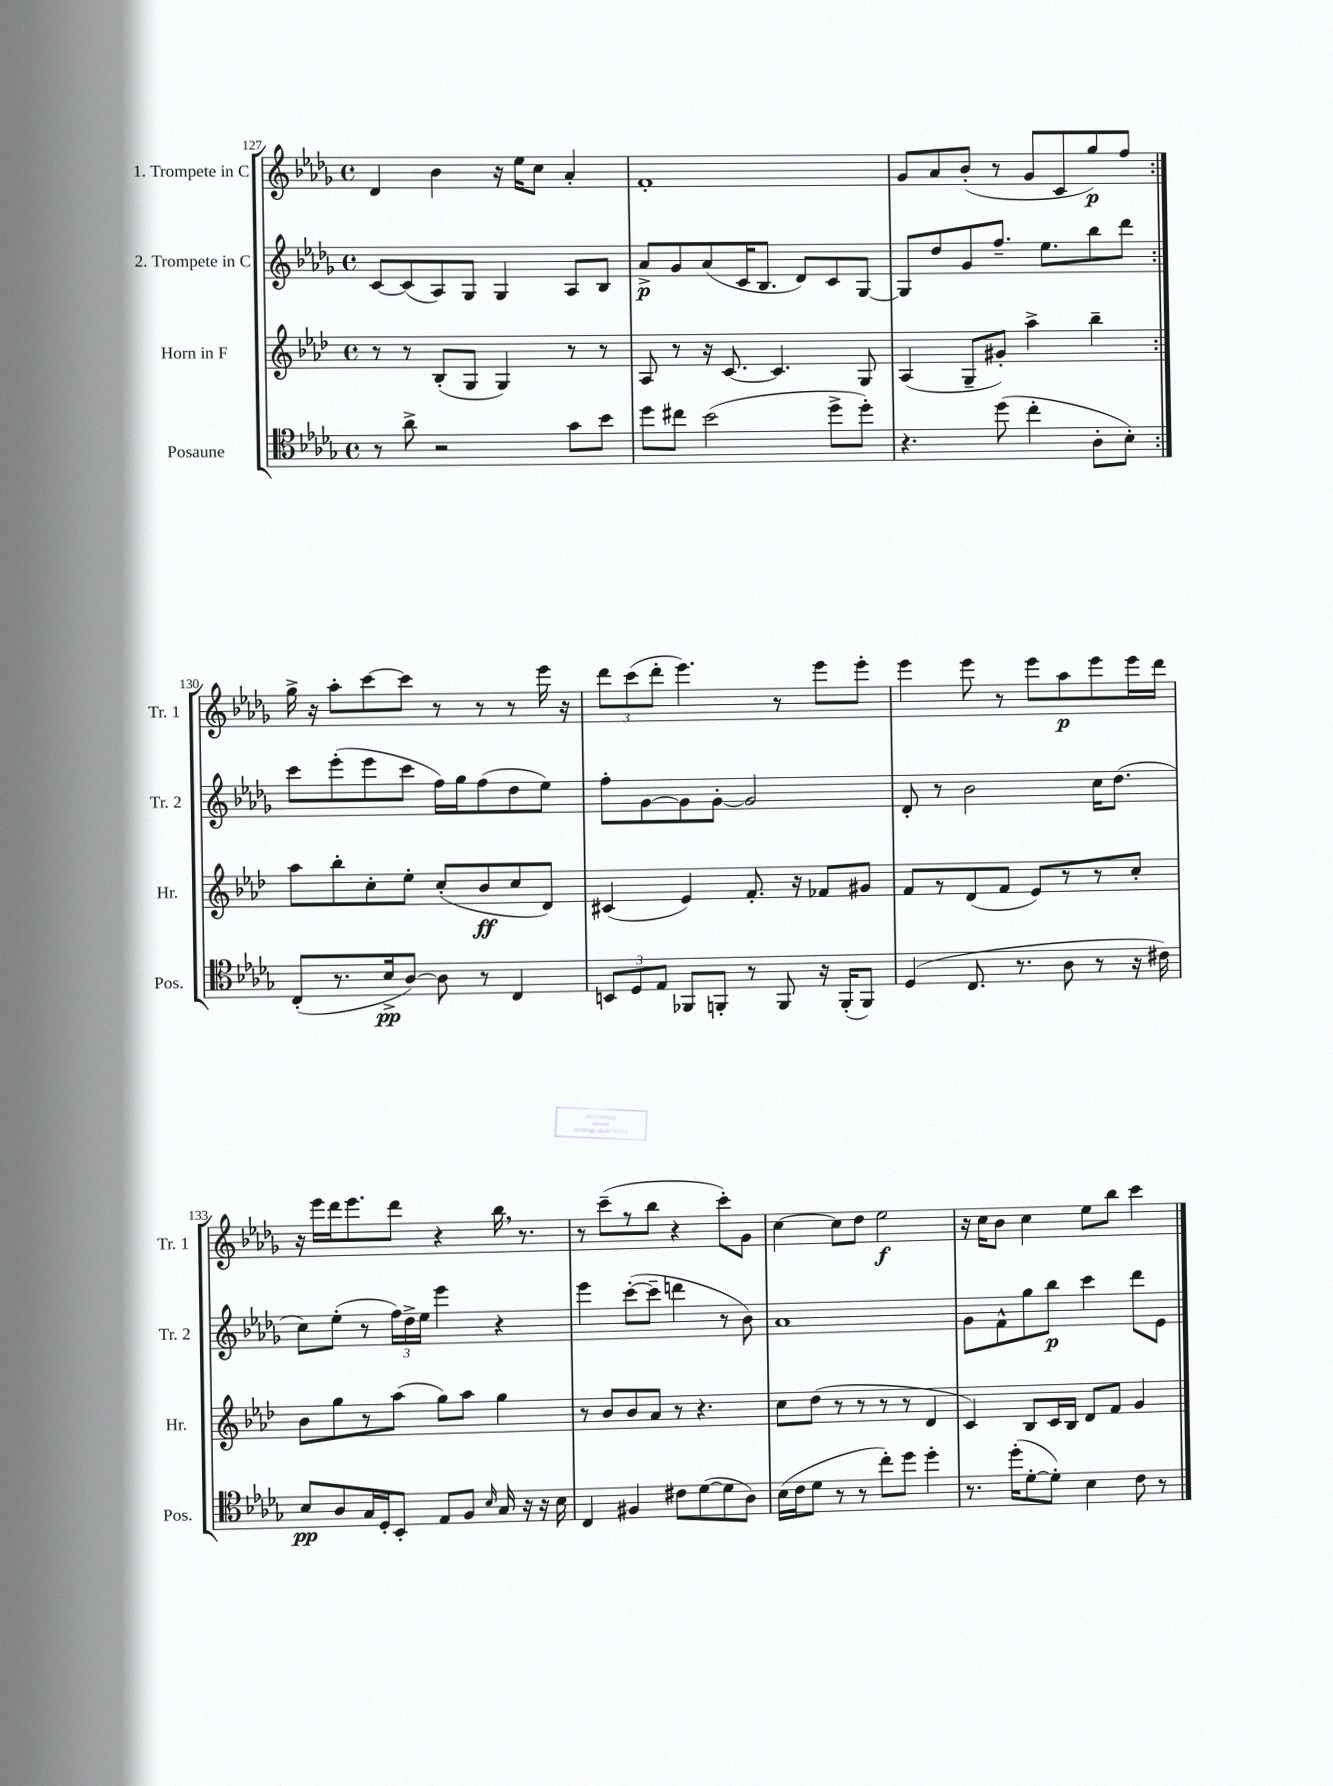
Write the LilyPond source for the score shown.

<<
\new StaffGroup <<
\new Staff = "s0" \with { instrumentName = "1. Trompete in C" shortInstrumentName = "Tr. 1" } {
    \clef treble \key des \major \defaultTimeSignature \time 4/4
    \autoBeamOff \repeat volta 2 { des'4 bes'4 r16 ees''16[ c''8] aes'4-. |
    f'1-. |
    ges'8[ aes'8 bes'8]-.( r8 ges'8[ c'8 ges''8\p) f''8] | }
    ges''16-> r16 aes''8[-. c'''8~ c'''8] r8 r8 r8 ees'''16 r16 |
    \tuplet 3/2 { des'''8[ c'''8( des'''8]-. } ees'''4.) r8 ees'''8[ ees'''8]-. |
    ees'''4 ees'''8 r8 ees'''8[ aes''8\p ees'''8 ees'''16 des'''16] |
    r16 ees'''16[ des'''16 ees'''8. des'''8] r4 bes''16 \breathe r8. |
    r8 c'''8[--( r8 bes''8] r4 c'''8[-.) ges'8] |
    c''4~ c''8[ des''8] ees''2\f |
    r16 c''16[ bes'8] c''4 ees''8[ bes''8] c'''4 \bar "|." |
}
\new Staff = "s1" \with { instrumentName = "2. Trompete in C" shortInstrumentName = "Tr. 2" } {
    \clef treble \key des \major \defaultTimeSignature \time 4/4
    \autoBeamOff \repeat volta 2 { c'8[~ c'8( aes8) ges8] ges4 aes8[ bes8] |
    aes'8[->\p ges'8 aes'8( c'16 bes8.] des'8[) c'8 ges8]~ |
    ges8[ des''8 ges'8 f''8.]-- ees''8.[ bes''8 des'''8] | }
    c'''8[ ees'''8-.( ees'''8 c'''8] f''16[) ges''16 f''8( des''8 ees''8]) |
    f''8[-. ges'8~ ges'8 ges'8]~-. ges'2 |
    des'8-. r8 bes'2 c''16[ des''8.]( |
    c''8[) ees''8]-.( r8 \tuplet 3/2 { f''16[) des''16-> ees''16] } ees'''4 r4 |
    ees'''4 c'''8[~-.( c'''8]-- d'''4 r8 bes'8) |
    aes'1 |
    ges'8[ f'8-^ ges''8 bes''8]\p c'''4 des'''8[ ees'8] \bar "|." |
}
\new Staff = "s2" \with { instrumentName = "Horn in F" shortInstrumentName = "Hr." } {
    \clef treble \key aes \major \defaultTimeSignature \time 4/4
    \autoBeamOff \repeat volta 2 { r8 r8 bes8[-.( g8] g4) r8 r8 |
    aes8 r8 r16 c'8.~ c'4. g8 |
    aes4( g8[-- gis'8]-.) aes''4-> bes''4-- | }
    aes''8[ bes''8-. c''8-. ees''8]-. c''8[-.( bes'8\ff c''8 des'8]) |
    cis'4( ees'4) f'8.-. r16 fes'8[ gis'8] |
    f'8[ r8 des'8( f'8] ees'8[) r8 r8 c''8]-. |
    bes'8[ g''8 r8 aes''8]( g''8[) aes''8] g''4 |
    r8 bes'8[ bes'8 aes'8] r8 r4. |
    c''8[ des''8]( r8 r8 r8 r8 des'4 |
    c'4) bes8[ c'16 bes16] des'8[ f'8] g'4 \bar "|." |
}
\new Staff = "s3" \with { instrumentName = "Posaune" shortInstrumentName = "Pos." } {
    \clef tenor \key des \major \defaultTimeSignature \time 4/4
    \autoBeamOff \repeat volta 2 { r8 aes'8-> r2 ges'8[ bes'8] |
    des''8[ cis''8] bes'2( des''8[-> des''8]-.) |
    r4. des''8( c''4-. aes8[-. bes8]-.) | }
    c8[-.( r8. bes16->\pp aes8]~) aes8 r8 c4 |
    \tuplet 3/2 { b,8[ des8 ees8] } fes,8[ f,8]-. r8 f,8 r16 f,16[-.( f,8]) |
    des4( c8. r8. aes8 r8 r16 cis'16) |
    bes8[\pp aes8 ges16 des16-. bes,8]-. ees8[ f8] \grace { bes16 } ges16 r16 r16 bes16 |
    c4 fis4 cis'8[ des'8~( des'8 aes8]) |
    bes16[( c'16 des'8] r8 r8 c''8[-.) des''8] des''4-. |
    r8. des''16[-.( des'8~-. des'8]-.) bes4 c'8 r8 \bar "|." |
}
>>
>>
\layout { \context { \Score currentBarNumber = #127 } }
